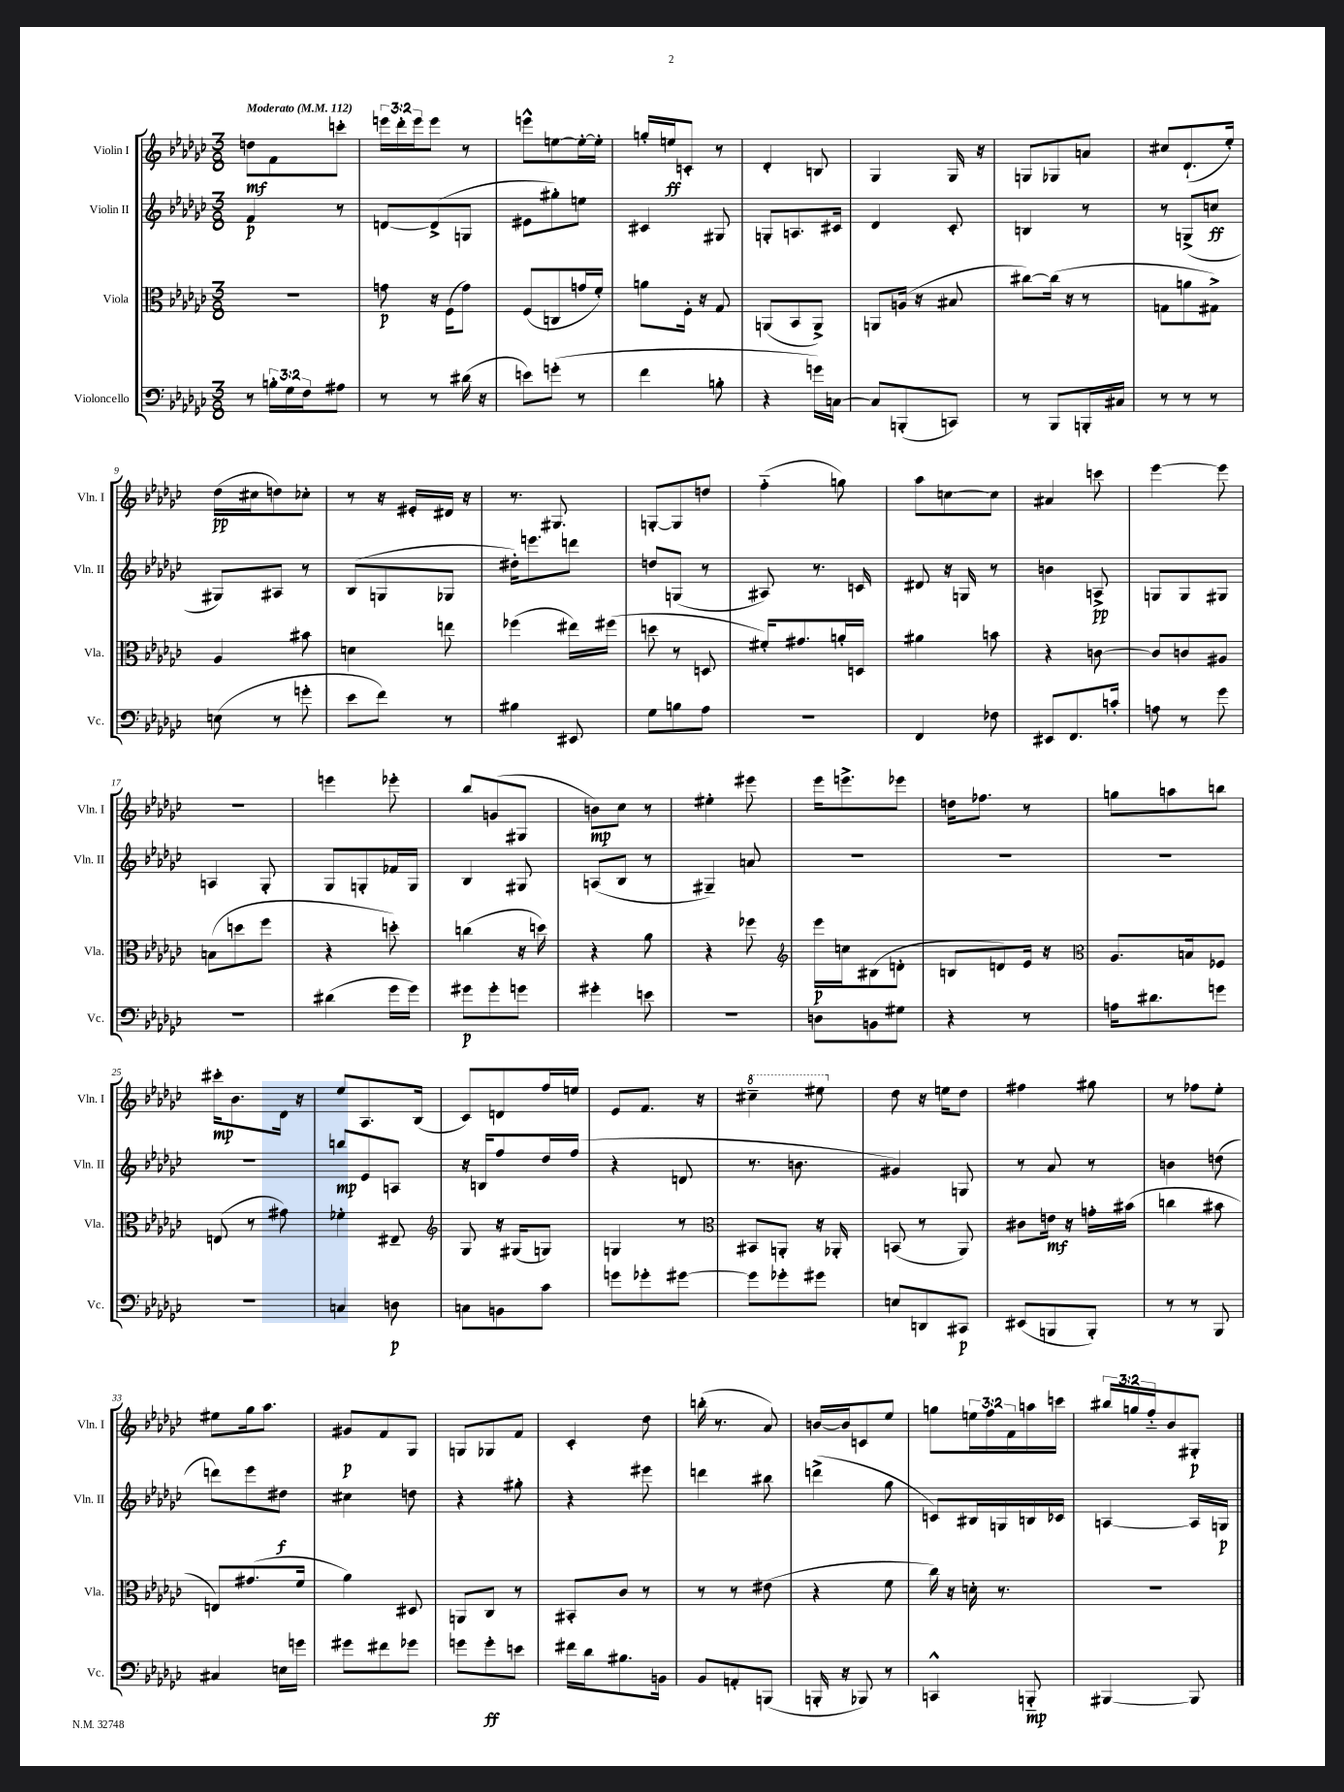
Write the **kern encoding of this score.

**kern	**kern	**kern	**kern
*staff4	*staff3	*staff2	*staff1
*clefF4	*clefC3	*clefG2	*clefG2
*k[b-e-a-d-g-c-]	*k[b-e-a-d-g-c-]	*k[b-e-a-d-g-c-]	*k[b-e-a-d-g-c-]
*M3/8	*M3/8	*M3/8	*M3/8
*MM112	*MM112	*MM112	*MM112
8r	4.r	4f/	8dd\L
24B'\LL	.	.	8f\
24G-\	.	.	.
24F\J	.	.	.
8A#\J	.	8r	8ccc'\J
=	=	=	=
8r	8g\	[8d/L	24eee\LL
.	.	.	24ddd-'\
.	.	.	24eee\J
8r	16r	(8d^/]	8eee\J
.	(16F\LK	.	.
(16d#\	8g\J)	8G/J	8r
16r	.	.	.
=	=	=	=
8e\L)	(8F/L	8e#\L	8eee^^\L
(8g'\J	8C/	8gg#'\)	[8ee\
8r	16g/L	8ee\J	16ee'\_L
.	16f'/JJ)	.	16ee'\]JJ
=	=	=	=
4f\	8a\L	4c#/	16gg'/LL
.	.	.	16ee/J
.	16F'\Jk	.	8c'/J
.	16r	.	.
8B'\	8G-/	8G#/	8r
=	=	=	=
4r	(8AA/L	8G'/L	4d-'/
.	8BB-/	8.A/	.
16g\LL)	8AA^/J)	.	8B/
[16C\JJ	.	16c#/Jk	.
=	=	=	=
8C/]L	8AA/L	4d-/	4G-/
(8BBB'/	(16A/Jk	.	.
.	16r	.	.
8CC/J)	8B#/	8c-'/	16G-/
.	.	.	16r
=	=	=	=
8r	[8cc#\L)	4B/	8G/L
8BBB-/L	(16cc#\]Jk	.	8G-/
.	16r	.	.
16BBB'/L	8r	8r	8a/J
16C#/JJ	.	.	.
=	=	=	=
8r	8G\L	8r	8cc#/L
8r	8a\	(8G^/L	(8.d-`/
8r	8G#^\J)	8cc/J	.
.	.	.	16ee-'/Jk)
=	=	=	=
(8E\	4A-/	8G#/L)	(16dd-\LL
.	.	.	16cc#\J
8r	.	8A#/J	8dd\)
8g'\	8b#\	8r	8cc-'\J
=	=	=	=
8e-\L	4d\	(8B-/L	8r
8f\J)	.	8G/	16r
.	.	.	16e#'/LL
8r	8ee\	8G-/J	16d#/JJ
.	.	.	16r
=	=	=	=
4B#\	(4ff-\	16dd#'\LK)	8.r
.	.	8.eee\	.
.	.	.	8.G#/
8EE#/	16ee#\LL)	8ddd\J	.
.	(16ff#\JJ	.	.
=	=	=	=
8G-\L	8dd\	8dd/L	[8G'/L
8B\	8r	(8G/J	8G/]
8A-\J	8D/	8r	8dd/J
=	=	=	=
4.r	16f#'/LK)	8A#/)	(4ff'~\
.	8.g#/	.	.
.	.	8.r	.
.	16a'/L	.	8gg\)
.	16D/JJ	16c/	.
=	=	=	=
4FF/	4a#\	8d#/	8aa-\L
.	.	16r	[8cc\
.	.	16G/	.
8F-\	8b\	8r	8cc\]J
=	=	=	=
8EE#/L	4r	4b\	4a#/
8.FF/	.	.	.
.	[8c\	8A^/	8ccc\
16c'/Jk	.	.	.
=	=	=	=
8A\	8c/]L	8G/L	[4eee-\
8r	8c/	8G/	.
8g-\	8A#/J	8G#/J	8eee-\]
=	=	=	=
4.r	(8B\L	4A/	4.r
.	8dd\	.	.
.	8ff\J	8G-'/	.
=	=	=	=
(4d#\	4r	8G-/L	4eee\
.	.	8G'/	.
16g-\LL	8dd'\)	16f-/L	8eee-'\
16g-\JJ)	.	16G/JJ	.
=	=	=	=
8g#\L	(4cc\	4B-/	8bb-/L
8g#'\	.	.	(8g/
8g\J	16r	8G#/	8G#/J
.	16dd\)	.	.
=	=	=	=
4g#'\	4r	(8A/L	8b\L)
.	.	8B-/J	8cc-\J
8e\	8a-\	8r	8r
=	=	=	=
4.r	4r	4G#~/)	4ee#'\
.	8ff-\	8a/	8eee#\
=	=	=	=
*	*clefG2	*	*
8D\L	16eee-\LL	4.r	16eee-\LK
.	16cc\J	.	8.eee^\
8BB\	(8B#\	.	.
8G#\J	8d'\J	.	8eee-\J
=	=	=	=
4r	8B/L	4.r	16dd\LK
.	.	.	8.ff-\J
.	8d/)	.	.
8r	16e-/Jk	.	8r
.	16r	.	.
=	=	=	=
*	*clefC3	*	*
16A\LK	8.A-/L	4.r	8gg\L
8.d#\	.	.	.
.	.	.	8aa\
.	16B/k	.	.
8g\J	8F-/J	.	8bb\J
=	=	=	=
4.r	(8E/	4.r	16ccc#'\LK
.	.	.	8.b-\
.	8r	.	.
.	8g#\)	.	16d-\Jk
.	.	.	16r
=	=	=	=
4C/	4f-'\	8bb/L	8ee-/L
.	.	8e-/	8.A-/
8D\	8E#~/	8A/J	.
.	.	.	(16B-/Jk
=	=	=	=
*	*clefG2	*	*
8C\L	8G-/	16r	8c-/L)
.	.	16B/LK	.
8BB\	16r	8ff/	8d/
.	(16G#/LK	.	.
8c-\J	8G/J)	16dd-/L	16ff/L
.	.	(16ff/JJ	16ee/JJ
=	=	=	=
8g\L	4G/	4r	8e-/L
8g-'\	.	.	8.f/J
[8g#\J	8r	8d/	.
.	.	.	16r
=	=	=	=
*	*clefC3	*	*
8g#\]L	8BB#/L	8.r	4ccc#~\
8g-'\	8AA'/J	.	.
.	.	8.b\	.
8g#\J	16r	.	8eee#\
.	16AA-'/	.	.
=	=	=	=
8E/L	(8BB/	4g#/)	8dd-\
8DD/	8r	.	16r
.	.	.	16ee\LK
8CC#/J	8AA-/)	8G/	8dd-\J
=	=	=	=
(8EE#/L	8c#\L	8r	4ff#\
8BBB/	16e\Jk	8a-/	.
.	16r	.	.
8BBB'/J)	16g'\LL	8r	8gg#\
.	(16b#\JJ	.	.
=	=	=	=
8r	4cc\	4b\	8r
8r	.	.	8ff-\L
8BBB-/	8b#\	(8dd\	8ee-'\J
=	=	=	=
4C#/	8E/L)	8ddd\L)	8ee#\L
.	(8.g#/	8eee-\	16gg-\k
.	.	.	8.aa-\J
16E\LL	.	8dd#\J	.
16g\JJ	16f/Jk	.	.
=	=	=	=
8g#\L	4a-\)	4cc#\	8g#/L
8f#\	.	.	8f/
8g-\J	8D#/	8dd\	8G-/J
=	=	=	=
8g\L	8AA/L	4r	8G/L
8g'\	8C-/J	.	8G-/
8e\J	8r	8gg#'\	8f/J
=	=	=	=
16f#\LL	8BB#'/L	4r	4c-'/
16d-\J	.	.	.
8.B#\	8c-/J	.	.
.	8r	8eee#\	8dd-\
16BB\Jk	.	.	.
=	=	=	=
8BB-/L	8r	4ddd\	(16bb'\
.	.	.	8.r
8AA'/	8r	.	.
(8BBB/J	(8e#\	8bb#\	8a-/)
=	=	=	=
16BBB'/	4r	(4ddd^\	[16b/LL
16r	.	.	16b/]J
8BBB-/)	.	.	8c/
8r	8f\	8gg-\	8ee-/J
=	=	=	=
4CC^^/	16cc-\)	8c/L)	8gg\L
.	16r	.	.
.	16d'\	16B#/L	24ee\L
.	.	.	24ff\
.	8.r	16G/	.
.	.	.	24f\
8BBB'~/	.	16B/	16aa\
.	.	16c-/JJ	16ccc\JJ
=	=	=	=
[4BBB#/	4.r	[4A/	24bb#/LL
.	.	.	24gg/
.	.	.	24ff'~/J
.	.	.	8b-/
8BBB#/]	.	16A/]LL	8G#'/J
.	.	16G/JJ	.
==	==	==	==
*-	*-	*-	*-
